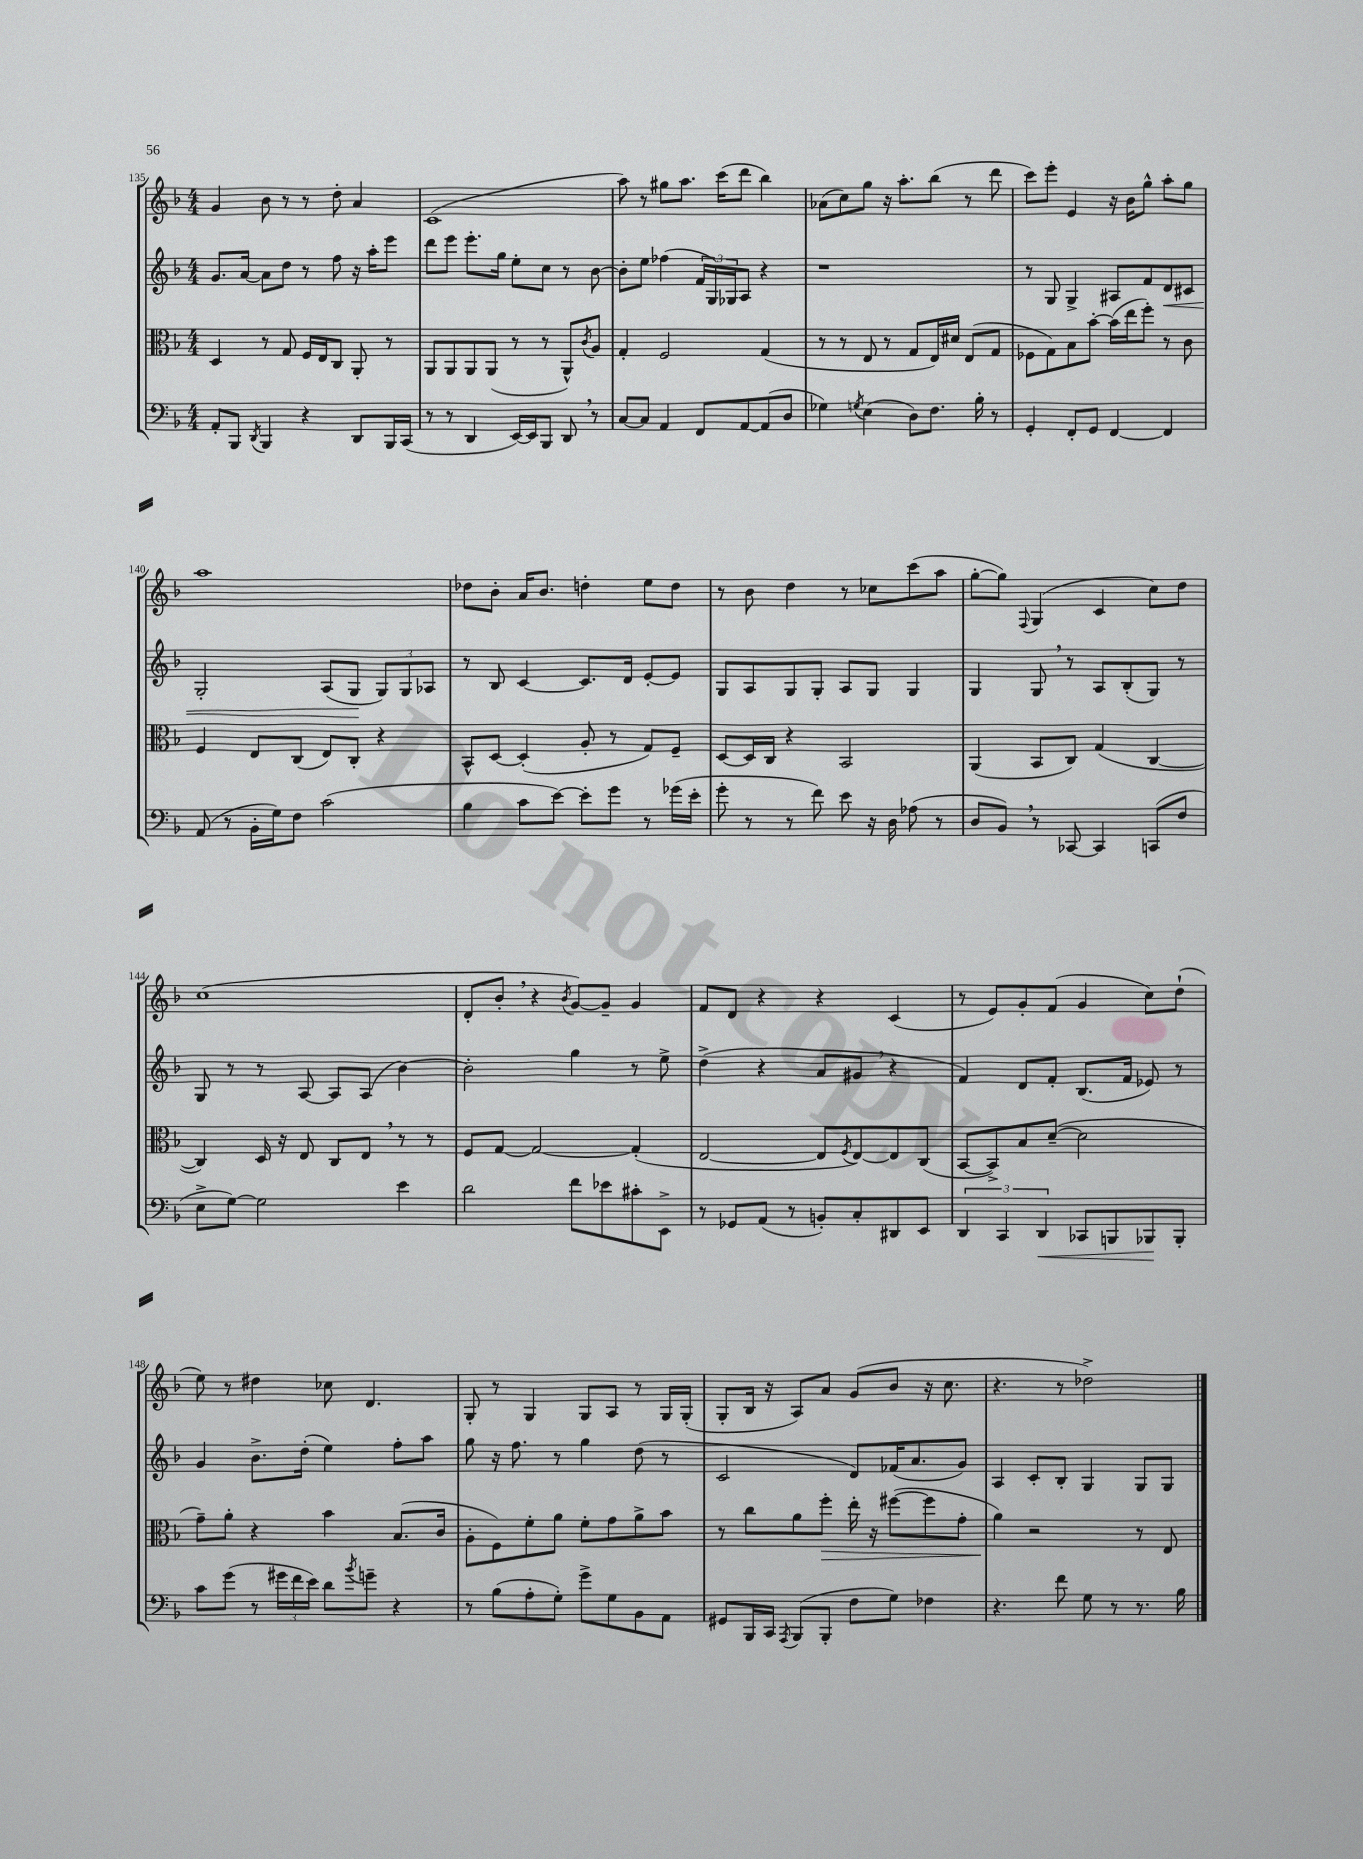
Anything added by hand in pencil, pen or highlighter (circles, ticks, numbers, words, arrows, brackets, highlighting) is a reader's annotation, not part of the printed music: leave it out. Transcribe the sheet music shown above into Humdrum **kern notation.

**kern	**dynam	**kern	**dynam	**kern	**dynam	**kern
*part4	*part4	*part3	*part3	*part2	*part2	*part1
*staff4	*staff4	*staff3	*staff3	*staff2	*staff2	*staff1
*clefF4	*	*clefC3	*	*clefG2	*	*clefG2
*k[b-]	*	*k[b-]	*	*k[b-]	*	*k[b-]
*M4/4	*	*M4/4	*	*M4/4	*	*M4/4
=135	=135	=135	=135	=135	=135	=135
8AA'/L	.	4D/	.	8.g/L	.	4g/
8BBB-/J	.	.	.	.	.	.
.	.	.	.	[16a/Jk	.	.
8qDD/	.	.	.	.	.	.
4BBB-/	.	8r	.	8a\L]	.	8b-\
.	.	8G/	.	8dd\J	.	8r
4r	.	16F/LL	.	8r	.	8r
.	.	16E/J	.	.	.	.
.	.	8C/J	.	8ff\	.	8dd'\
8DD/L	.	8AA'/	.	16r	.	4a/
.	.	.	.	16aa'\KL	.	.
16BBB-/L	.	8r	.	8eee\J	.	.
(16CC/JJ	.	.	.	.	.	.
=136	=136	=136	=136	=136	=136	=136
8r	.	8AA/L	.	8ddd\L	.	(1c
8r	.	8AA/	.	8eee\J	.	.
4DD/	.	8AA/	.	8.eee'\L	.	.
.	.	(8AA/J	.	.	.	.
.	.	.	.	16gg\Jk	.	.
[16EE/LL)	.	8r	.	8ee'\L	.	.
16EE/J]	.	.	.	.	.	.
8BBB-/J	.	8r	.	8cc\J	.	.
8DD,/	.	8AA^^/L)	.	8r	.	.
.	.	8qc/	.	.	.	.
8r	.	8A/J	.	[8b-\	.	.
=137	=137	=137	=137	=137	=137	=137
[8C/L	.	4G'/	.	8b-'\L]	.	8aa\)
8C/J]	.	.	.	8ee\J	.	8r
4AA/	.	2F/	.	(4ff-X\	.	8gg#X\L
.	.	.	.	.	.	8.aa\J
8FF/L	.	.	.	24f/LL	.	.
.	.	.	.	24G/)	.	.
.	.	.	.	.	.	(16ccc\KL
.	.	.	.	24G-X/J	.	.
[8AA/	.	.	.	8A/J	.	8ddd\J
(8AA/]	.	(4G/	.	4r	.	4bb-\)
8D/J	.	.	.	.	.	.
=138	=138	=138	=138	=138	=138	=138
4G-X\)	.	8r	.	1r	.	(8a-X\L
.	.	8r	.	.	.	8cc\)
8qGn/	.	.	.	.	.	.
(4E\	.	8E/	.	.	.	8gg\J
.	.	8r	.	.	.	16r
.	.	.	.	.	.	8.aa'\L
8D\L)	.	8G/L	.	.	.	.
8.F\J	.	16E/L)	.	.	.	(8bb-\J
.	.	16d#X/JJ	.	.	.	.
.	.	(8E/L	.	.	.	8r
16B-'\	.	.	.	.	.	.
8r	.	8G/J	.	.	.	8ddd\
=139	=139	=139	=139	=139	=139	=139
4GG'/	.	8F-X\L	.	8r	.	8ccc\L)
.	.	8G\)	.	8G/	.	8eee'\J
8FF'/L	.	8B-\	.	4G^/	.	4e/
8GG/J	.	[8b-'\J	.	.	.	.
[4FF/	.	(16b-\LL]	.	8A#X/L	.	16r
.	.	16ee\J	.	.	.	16b-\KL
.	.	8ff'\J)	.	8f/	.	8gg^^\J
!	!	!	!	!	!LO:HP:b	!
4FF/]	.	8r	.	8d/	<	8aa'\L
.	.	8c\	.	8c#X/J	.	8gg\J
!!LO:LB:g=z
=140	=140	=140	=140	=140	=140	=140
(8AA/	.	4F/	.	2G'/	.	1aa
8r	.	.	.	.	.	.
16BB-'\LL	.	8E/L	.	.	.	.
16G\J)	.	.	.	.	.	.
8F\J	.	(8C/J	.	.	.	.
(2c\	.	8E/L)	.	(8A/L	.	.
.	.	8C'/J	.	8G/J	.	.
.	.	4r	.	12G/L)	[	.
.	.	.	.	12G/	.	.
.	.	.	.	12A-X/J	.	.
=141	=141	=141	=141	=141	=141	=141
4B-\	.	8BB-^^/L	.	8r	.	8dd-X\L
.	.	[8D/J	.	8B-/	.	8b-'\J
8c\L	.	(4D'/]	.	[4c/	.	16a/KL
.	.	.	.	.	.	8.b-/J
[8e\J)	.	.	.	.	.	.
8e'\L]	.	8A'/	.	8.c/L]	.	4ddn'\
8g\J	.	8r	.	.	.	.
.	.	.	.	16d/Jk	.	.
8r	.	8G/L)	.	[8e'/L	.	8ee\L
(16g-X\LL	.	8F~/J	.	8e/J]	.	8dd\J
16e'\JJ	.	.	.	.	.	.
=142	=142	=142	=142	=142	=142	=142
8g'\	.	[8D/L	.	8G/L	.	8r
8r	.	16D/L]	.	8A/	.	8b-\
.	.	16C/JJ	.	.	.	.
8r	.	4r	.	8G/	.	4dd\
8f\)	.	.	.	8G'/J	.	.
8e\	.	2BB-/	.	8A/L	.	8r
16r	.	.	.	8G/J	.	8cc-X\L
16D\	.	.	.	.	.	.
(8A-X\	.	.	.	4G/	.	(8ccc\
8r	.	.	.	.	.	8aa\J
=143	=143	=143	=143	=143	=143	=143
8D/L	.	(4AA/	.	4G/	.	[8gg'\L
8BB-,/J)	.	.	.	.	.	8gg\J])
.	.	.	.	.	.	8qqF/
8r	.	8BB-/L	.	8G,/	.	(4G/
[8CC-X/	.	8C/J)	.	8r	.	.
4CC-/]	.	(4G/	.	8A/L	.	4c/
.	.	.	.	(8B-'/	.	.
(8CCn/L	.	[4C/	.	8G/J)	.	8cc\L)
8F/J	.	.	.	8r	.	8dd\J
!!LO:LB:g=z
=144	=144	=144	=144	=144	=144	=144
8E^\L	.	4C/])	.	8G/	.	(1cc
[8G\J)	.	.	.	8r	.	.
2G\]	.	16D/	.	8r	.	.
.	.	16r	.	.	.	.
.	.	8E/	.	[8A/	.	.
.	.	8C/L	.	8A/L]	.	.
.	.	8E,/J	.	(8A/J	.	.
4e\	.	8r	.	[4b-\)	.	.
.	.	8r	.	.	.	.
=145	=145	=145	=145	=145	=145	=145
2d\	.	8F/L	.	2b-'\]	.	8d'/L
.	.	[8G/J	.	.	.	8b-',/J
.	.	2G/_	.	.	.	4r
.	.	.	.	.	.	8qb-/
8f\L	.	.	.	4gg\	.	[8g/L)
8e-X\	.	.	.	.	.	8g~/J]
8c#X'\	.	(4G'/]	.	8r	.	4g/
8EE^\J	.	.	.	8ee^\	.	.
=146	=146	=146	=146	=146	=146	=146
8r	.	[2E/	.	(4dd^\	.	8f/L
8GG-X/L	.	.	.	.	.	8d/J
(8AA/J	.	.	.	4r	.	4r
8r	.	.	.	.	.	.
8BBn'/L)	.	8E/L]	.	8a/L	.	4r
.	.	8qF/	.	.	.	.
8C'/	.	[8E/)	.	8g#X,/J	.	.
8DD#X/	.	8E/]	.	4r	.	(4c/
8EE/J	.	(8C/J	.	.	.	.
=147	=147	=147	=147	=147	=147	=147
6DD/	.	[8BB-/L	.	4f/)	.	8r
.	.	8BB-^/])	.	.	.	8e/L)
6CC/	.	.	.	.	.	.
.	.	8B-/	.	8d/L	.	8g'/
!	!LO:HP:b	!	!	!	!	!
6DD/	<	.	.	.	.	.
.	.	([8d~/J	.	8f'/J	.	(8f/J
8CC-X/L	.	2d\]	.	(8.B-/L	.	4g/
8BBBn/	.	.	.	.	.	.
.	.	.	.	16f/Jk	.	.
8BBB-X/	.	.	.	8e-X/)	.	8cc\L)
8BBB-'/J	[	.	.	8r	.	(8dd`\J
!!LO:LB:g=z
=148	=148	=148	=148	=148	=148	=148
8c\L	.	8g~\L)	.	4g/	.	8ee\)
(8g\J	.	8a'\J	.	.	.	8r
8r	.	4r	.	8.b-^\L	.	4dd#X\
24g#X\LL	.	.	.	.	.	.
24f\	.	.	.	.	.	.
.	.	.	.	(16dd'\Jk	.	.
24e\JJ)	.	.	.	.	.	.
8d\L	.	4b-\	.	4ee\)	.	8cc-X\
8qb-/	.	.	.	.	.	.
8gn~\J	.	.	.	.	.	4.d/
4r	.	(8.B-/L	.	8ff'\L	.	.
.	.	.	.	8aa\J	.	.
.	.	16c/Jk	.	.	.	.
=149	=149	=149	=149	=149	=149	=149
8r	.	8A'\L	.	8gg\	.	8G'/
(8B-\L	.	8F\)	.	16r	.	8r
.	.	.	.	8.ff\	.	.
8A'\	.	8f'\	.	.	.	4G/
8G'\J)	.	8a\J	.	8r	.	.
8g^\L	.	8f'\L	.	4gg\	.	8G/L
8G\	.	8g\	.	.	.	8A/J
8BB-\	.	8a^\	.	(8dd\	.	8r
8AA\J	.	8b-\J	.	8r	.	16G/LL
.	.	.	.	.	.	(16G'/JJ
=150	=150	=150	=150	=150	=150	=150
8GG#X/L	.	8r	.	2c/	.	8G'/L
16BBB-/L	.	8cc\L	.	.	.	16B-/Jk
16CC/JJ	.	.	.	.	.	16r
8qAAA/	.	.	.	.	.	.
(8BBB-/L	.	8a\	.	.	.	8A/L)
!	!	!	!LO:HP:b	!	!	!
8BBB-'/J	.	8ff'\J	>	.	.	8a/J
8F\L	.	16ee'\	.	8d/L)	.	(8g/L
.	.	16r	.	.	.	.
8G\J)	.	([8ff#X\L	.	(16f-X/K	.	8b-/J
.	.	.	.	8.a/	.	.
4F-X\	.	8ff#\]	.	.	.	16r
.	.	.	.	.	.	8.cc\
.	.	8g'\J	.	8g/J)	.	.
=151	=151	=151	=151	=151	=151	=151
4.r	.	4a\)	.	4A/	.	4.r
.	.	2r	]	8c'/L	.	.
8f\	.	.	.	8B-'/J	.	8r
8G\	.	.	.	4G/	.	2dd-X^\)
8r	.	.	.	.	.	.
8.r	.	8r	.	8G/L	.	.
.	.	8E/	.	8G/J	.	.
16B-\	.	.	.	.	.	.
==	==	==	==	==	==	==
*-	*-	*-	*-	*-	*-	*-
